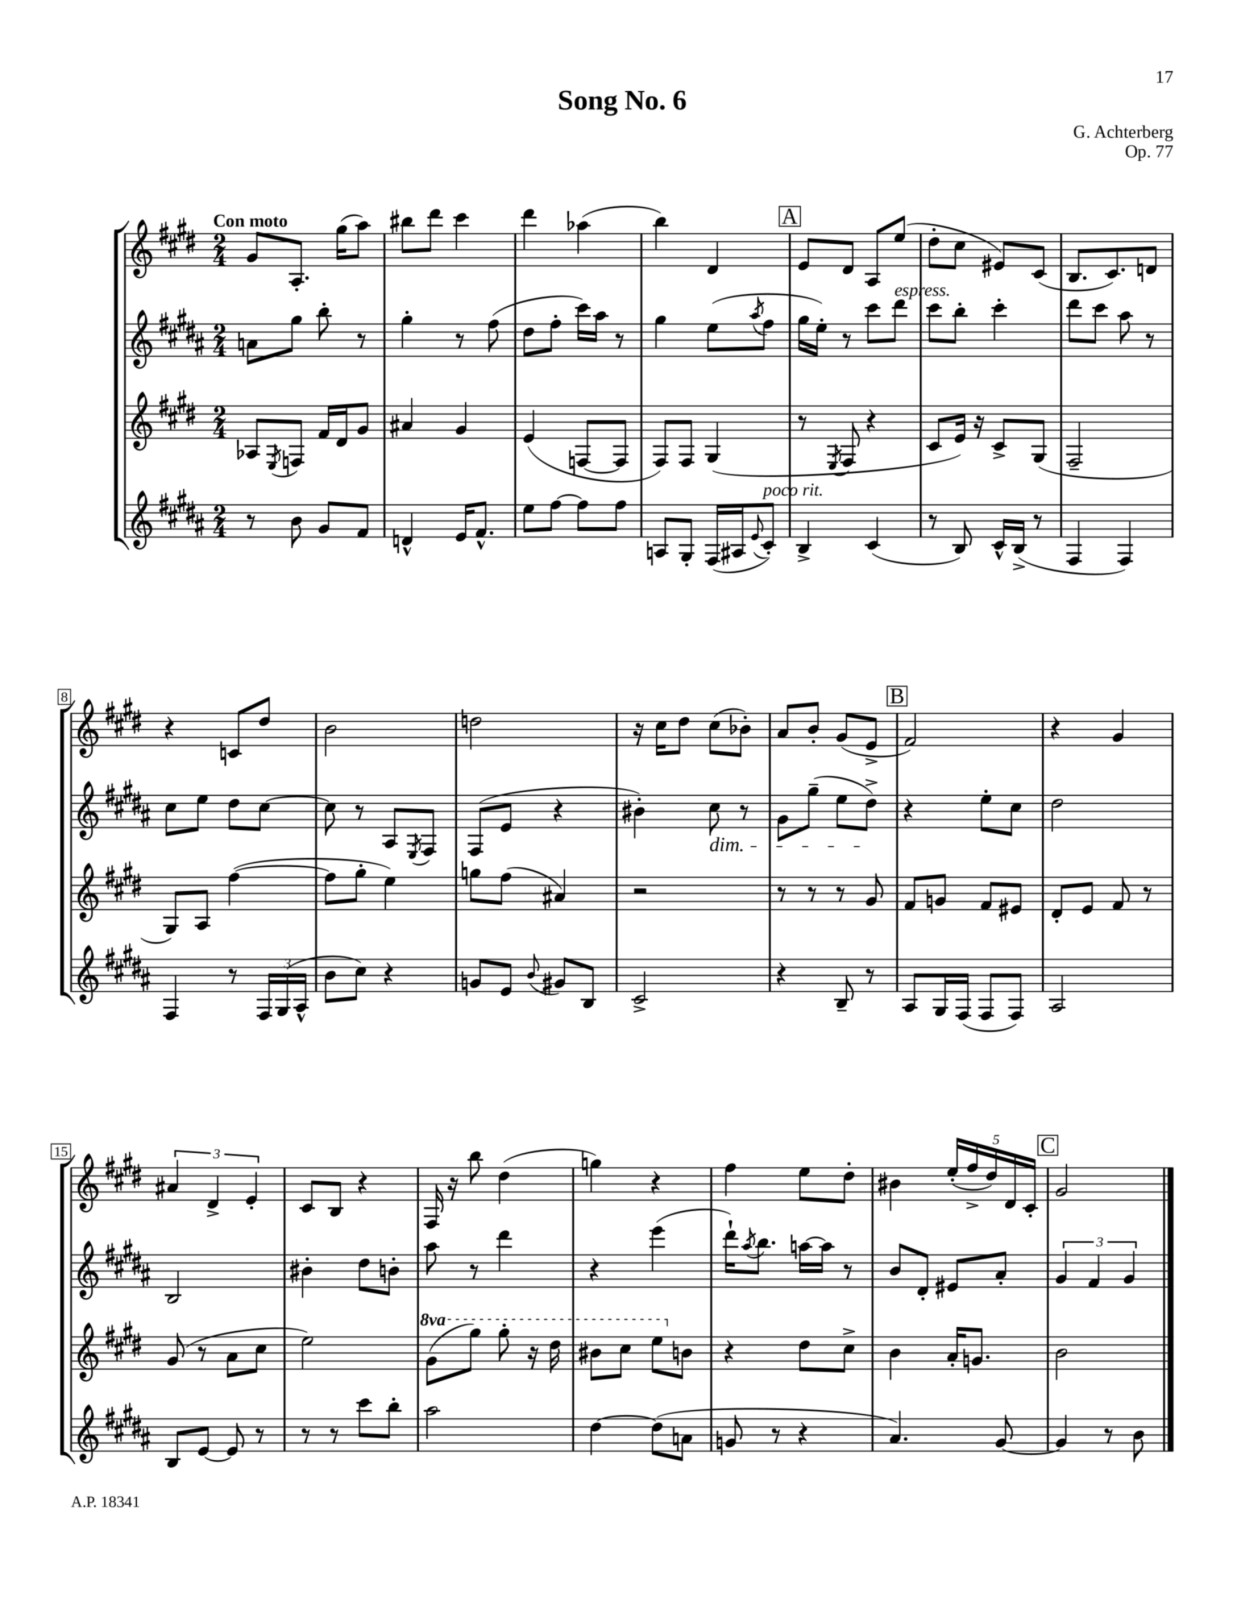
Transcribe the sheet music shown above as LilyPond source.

\header { title = "Song No. 6" composer = "G. Achterberg" opus = "Op. 77" }
<<
\new StaffGroup <<
\new Staff = "s0" {
    \clef treble \key e \major \numericTimeSignature \time 2/4 \tempo "Con moto"
    gis'8 a8.-. gis''16( a''8) |
    bis''8 dis'''8 cis'''4 |
    dis'''4 aes''4( |
    b''4) dis'4 |
    \mark \markup { \box "A" } e'8 dis'8 a8 e''8( |
    dis''8-. cis''8 eis'8) cis'8( |
    b8. cis'8.) d'8 |
    r4 c'8 dis''8 |
    b'2 |
    d''2 |
    r16 cis''16 dis''8 cis''8( bes'8-.) |
    a'8 b'8-. gis'8( e'8-> |
    \mark \markup { \box "B" } fis'2) |
    r4 gis'4 |
    \tuplet 3/2 { ais'4 dis'4-> e'4-. } |
    cis'8 b8 r4 |
    fis16 r16 b''8 dis''4( |
    g''4) r4 |
    fis''4 e''8 dis''8-. |
    bis'4 \tuplet 5/4 { e''16-.( fis''16-> dis''16) dis'16 cis'16-. } |
    \mark \markup { \box "C" } gis'2 \bar "|." |
}
\new Staff = "s1" {
    \clef treble \key b \major \numericTimeSignature \time 2/4
    a'8 gis''8 b''8-. r8 |
    gis''4-. r8 fis''8( |
    dis''8 fis''8-. cis'''16) ais''16 r8 |
    gis''4 e''8( \acciaccatura { ais''8 } fis''8 |
    \mark \markup { \box "A" } gis''16 e''16-.) r8 cis'''8 dis'''8^\markup { \italic "espress." } |
    cis'''8 b''8-. cis'''4-. |
    dis'''8 cis'''8 ais''8 r8 |
    cis''8 e''8 dis''8 cis''8~ |
    cis''8 r8 ais8 \acciaccatura { e8 } fis8 |
    fis8( e'8 r4 |
    bis'4-.) cis''8\dim r8 |
    gis'8 gis''8--( e''8 dis''8->\!) |
    \mark \markup { \box "B" } r4 e''8-. cis''8 |
    dis''2 |
    b2 |
    bis'4-. dis''8 b'8-. |
    ais''8 r8 dis'''4 |
    r4 e'''4( |
    dis'''16-!) \acciaccatura { ais''8 } b''8. a''16~ a''16 r8 |
    b'8 dis'8-. eis'8 ais'8-. |
    \mark \markup { \box "C" } \tuplet 3/2 { gis'4 fis'4 gis'4 } \bar "|." |
}
\new Staff = "s2" {
    \clef treble \key e \major \numericTimeSignature \time 2/4 \set Staff.ottavationMarkups = #ottavation-simple-ordinals
    aes8 \acciaccatura { e8 } f8 fis'16 dis'16 gis'8 |
    ais'4 gis'4 |
    e'4( f8~ f8 |
    fis8) fis8 gis4( |
    \mark \markup { \box "A" } r8 \acciaccatura { e8 } fis8 r4 |
    cis'8 e'16) r16 cis'8-> gis8( |
    fis2-- |
    gis8) a8 fis''4~( |
    fis''8 gis''8-. e''4) |
    g''8 fis''8( ais'4) |
    r2 |
    r8 r8 r8 gis'8 |
    \mark \markup { \box "B" } fis'8 g'8 fis'8 eis'8 |
    dis'8-. e'8 fis'8 r8 |
    gis'8( r8 a'8 cis''8 |
    e''2) |
    \ottava #1 gis''8( gis'''8) gis'''8-. r16 dis'''16 |
    bis''8 cis'''8 e'''8 \ottava #0 b'!8 |
    r4 dis''8 cis''8-> |
    b'4 a'16-. g'8. |
    \mark \markup { \box "C" } b'2 \bar "|." |
}
\new Staff = "s3" {
    \clef treble \key b \major \numericTimeSignature \time 2/4
    r8 b'8 gis'8 fis'8 |
    d'4-^ e'16 fis'8.-^ |
    e''8 fis''8~ fis''8 fis''8 |
    a8 gis8-. fis16( ais16 \appoggiatura { e'8 } cis'8-.^\markup { \italic "poco rit." }) |
    \mark \markup { \box "A" } b4-> cis'4( |
    r8 b8) cis'16-^ b16->( r8 |
    fis4 fis4) |
    fis4 r8 \tuplet 3/2 { fis16 gis16( ais16-^ } |
    b'8 cis''8) r4 |
    g'8 e'8 \appoggiatura { b'8 } gis'8 b8 |
    cis'2-> |
    r4 b8-- r8 |
    \mark \markup { \box "B" } ais8 gis16 fis16( fis8 fis8) |
    ais2 |
    b8 e'8~ e'8 r8 |
    r8 r8 cis'''8 b''8-. |
    ais''2 |
    dis''4~ dis''8( a'8 |
    g'8 r8 r4 |
    ais'4.) gis'8~ |
    \mark \markup { \box "C" } gis'4 r8 b'8 \bar "|." |
}
>>
>>
\layout { \context { \Score \override BarNumber.stencil = #(make-stencil-boxer 0.1 0.3 ly:text-interface::print) } }
